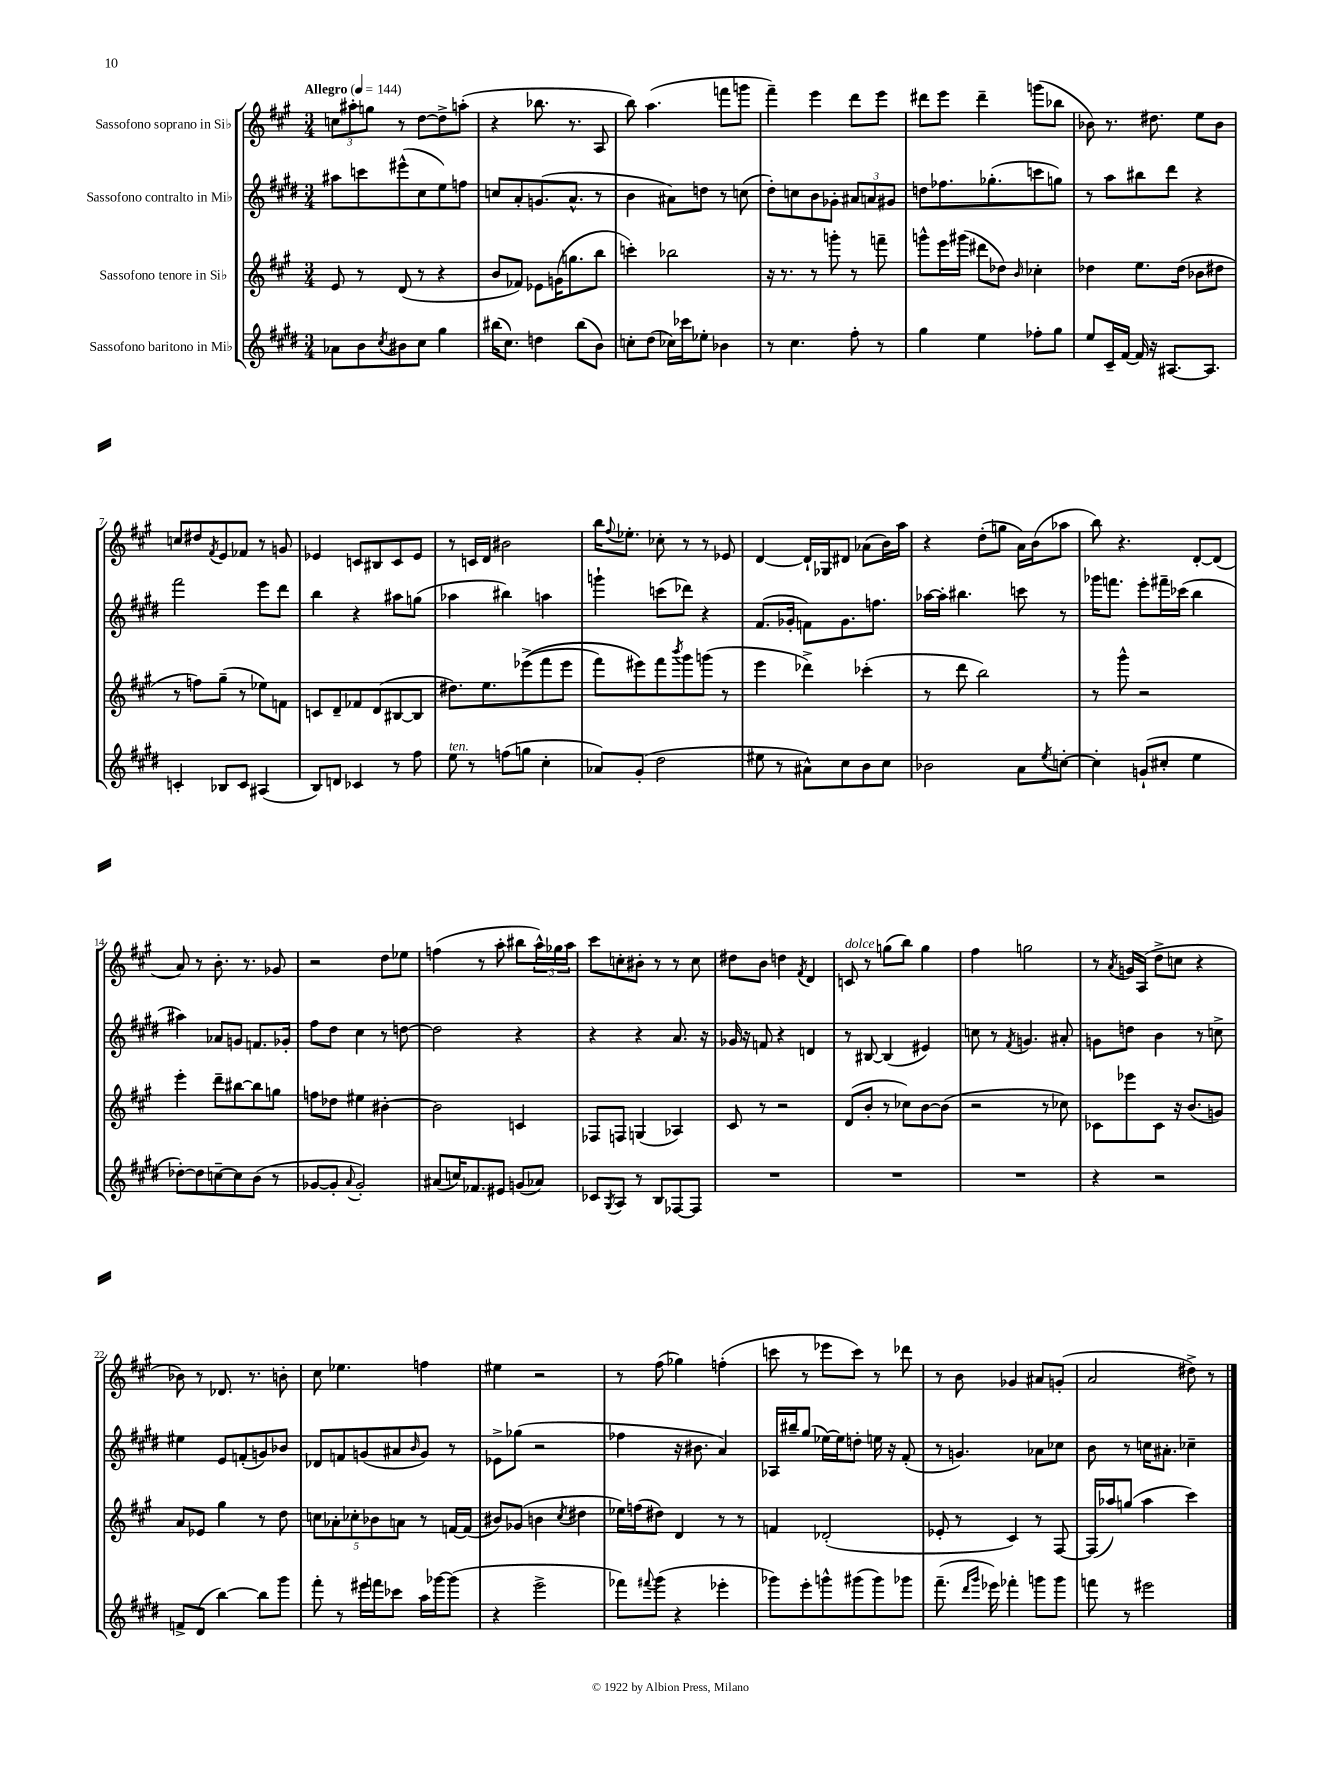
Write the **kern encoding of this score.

**kern	**kern	**kern	**kern
*staff4	*staff3	*staff2	*staff1
*clefG2	*clefG2	*clefG2	*clefG2
*k[f#c#g#d#]	*k[f#c#g#]	*k[f#c#g#d#]	*k[f#c#g#]
*M3/4	*M3/4	*M3/4	*M3/4
*MM144	*MM144	*MM144	*MM144
8a-	8e	8aa#	12cc
.	.	.	12aa#'
8b	8r	8ccc	.
.	.	.	12gg
8qcc#	.	.	.
8b#	(8d	(8eee#^^	8r
8cc#	8r	8cc#	[8dd
4gg#	4r	8ee)	8dd^]
.	.	8ff	(8aa'
=	=	=	=
(16bb#	8b	8cc	4r
8.cc#)	.	.	.
.	8f-)	8a'	.
4dd	8e-	(8.g	8.bb-
.	(16g	.	.
.	8.gg	8.a^^	8.r
(8bb#	.	.	.
8b)	8bb	8r	8A
=	=	=	=
8cc'	4ccc')	4b	8bb)
(8dd#	.	.	(4.aa
16cc-)	2bb-	8a#)	.
16ccc-	.	.	.
8ee-'	.	8dd	.
4b-	.	8r	8fff
.	.	(8cc	8ggg
=	=	=	=
8r	16r	8dd#')	4fff#~)
.	8.r	.	.
4.cc#	.	8cc	.
.	8r	8b	4eee
.	8ggg'	8g-'	.
8ff#'	8r	12a#	8ddd
.	.	12a	.
8r	8fff~	.	8eee
.	.	12g#	.
=	=	=	=
4gg#	8ggg^^	8dd	8ddd#
.	16eee	8.ff-	8eee
.	(16ggg#	.	.
4ee	8ddd#	.	4ddd#~
.	.	(8.gg-'	.
.	8dd-)	.	.
.	16qqb	.	.
8ff-'	4cc-'	8ccc	(8ggg
8gg#	.	8gg)	8bb-
=	=	=	=
8ee	4dd-	8r	8b-)
16c#~	.	8aa	8.r
[16f#	.	.	.
16f#]	8.ee	8bb#	.
16r	.	.	8.dd#
[8.A#	.	8ddd#	.
.	(16dd-	.	.
.	8b-	4r	8ee
8.A#]	.	.	.
.	8dd#	.	8b-
=	=	=	=
4c'	8r	2fff#	8cc
.	8ff)	.	8dd#
.	.	.	8qf#
8B-	(8gg#~	.	8e
8c	8r	.	8f-
(4A#	8ee-)	8eee	8r
.	8f	8ddd#	8g
=	=	=	=
8B)	8c	4bb	4e-
8d	8d~	.	.
4c-	8f-	4r	8c
.	(8d	.	8B#
8r	[8B#	8aa#	8c
8ff#	8B#]	(8gg	8e-
=	=	=	=
8ee	8.dd#)	4aa-	8r
8r	.	.	16c
.	8.ee	.	16d
(8ff	.	4bb#)	2b#
8gg	&((8eee-^	.	.
4cc#'	8fff#	4aa	.
.	8eee-	.	.
=	=	=	=
8a-)	8fff#)	4ggg`	16bb
.	.	.	8qqff#
.	.	.	8.ee-'
(8g#'	8eee#&)	.	.
2dd#	8fff#	(8ccc	8cc-'
.	8qbbb	.	.
.	8ggg#	8ddd-)	8r
.	(8ggg	4r	8r
.	8r	.	8e-
=	=	=	=
8ee#	4eee	(8.f#	[4d
8r	.	.	.
.	.	16g-'	.
8a#^^)	4ddd-^)	8f)	16d`]
.	.	.	16G-
8cc#	.	8.g-	8d#
8b	(4ccc-'	.	(8a-
.	.	8.ff	.
8cc#	.	.	16b)
.	.	.	16aa
=	=	=	=
2b-	8r	[16aa-	4r
.	.	16aa-']	.
.	8ddd	4.bb#	.
.	2bb)	.	(8dd'
.	.	.	8gg
8a	.	8ccc	16a)
.	.	.	(16b
8qee	.	.	.
[8cc'	.	8r	8aa-
=	=	=	=
4cc']	8r	16ggg-	8bb)
.	.	8.fff	.
.	8ggg#^^	.	4.r
(8g`	2r	8eee'	.
8cc#'	.	16fff#~	.
.	.	(16ccc-	.
4ee	.	4bb	[8d'
.	.	.	(8d]
=	=	=	=
[8dd-')	4eee'	4aa#)	8a)
8dd-]	.	.	8r
[8cc~	8ddd~	8a-	8.b'
8cc]	[8bb#	8g	.
.	.	.	8.r
(8b	8bb#]	8.f	.
8r	8gg	.	8g-
.	.	16g-'	.
=	=	=	=
[8g-	8ff	8ff#	2r
8g-']	8dd-	8dd#	.
8qqa	.	.	.
2g-')	4ee#	4cc#	.
.	[4b#'	8r	8dd
.	.	[8dd	8ee-
=	=	=	=
(8a#	2b#]	2dd]	(4ff
16cc)	.	.	.
8.f-	.	.	.
.	.	.	8r
8e#	.	.	8aa'
(8g	4c	4r	8bb#
8a-)	.	.	24aa^^)
.	.	.	24gg-
.	.	.	24aa
=	=	=	=
8c-	8F-	4r	8ccc#
8qG#	.	.	.
8A	8F	.	8cc'
8r	(4G	4r	8b#'
8B	.	.	8r
[8F-	4A-)	8.a	8r
8F-]	.	.	8cc
.	.	16r	.
=	=	=	=
2.r	8c#	16g-	8dd#
.	.	16r	.
.	8r	8f	8b
.	2r	4r	4dd
.	.	.	8qf#
.	.	4d	4d
=	=	=	=
2.r	(8d	8r	8c
.	8b'	[8B#	8r
.	8r	(4B#]	(8gg
.	8cc-)	.	8bb)
.	[8b	4e#)	4gg
.	(8b]	.	.
=	=	=	=
2.r	2r	8cc	4ff#
.	.	8r	.
.	.	8qf#	.
.	.	4.g	2gg
.	8r	.	.
.	8cc-)	8a#'	.
=	=	=	=
4r	8c-	8g	8r
.	.	.	8qa
.	8eee-	8dd	16g
.	.	.	(16A
2r	8c-	4b	8dd^
.	16r	.	8cc
.	(8.b	.	.
.	.	8r	4r
.	8g)	8cc^	.
=	=	=	=
8f^	8a	4ee#	8b-)
(8d#	8e-	.	8r
[4bb)	4gg#	8e	8.d-
.	.	(8f'	.
.	.	.	8.r
8bb]	8r	8g)	.
8ggg#	8dd	8b-	8b'
=	=	=	=
8fff#'	10cc	8d-	8cc#
.	10a-'	.	.
8r	.	8f	4.ee-
.	10cc-'	.	.
16eee#	.	(8g	.
.	10b-	.	.
16fff	.	.	.
8ccc-	.	8a#	.
.	10a	.	.
.	.	16qqb	.
16aa	8r	8g)	4ff
[16ggg-	.	.	.
(8ggg-]	[16f	8r	.
.	(16f]	.	.
=	=	=	=
4r	8b#)	8e-^	4ee#
.	(8g-	(8gg-	.
2eee^	4b	2r	2r
.	8qcc#	.	.
.	4dd#	.	.
=	=	=	=
8fff-)	16ee-)	4ff-	8r
.	(16ff	.	.
8qqfff#	.	.	.
(8ggg#	8dd#)	.	(8ff#
4r	4d	16r	4gg-)
.	.	8.b#	.
4eee-'	8r	4a)	(4ff'
.	8r	.	.
=	=	=	=
8ggg-)	4f	16A-	8ccc
.	.	16bb#~	.
8eee'	.	(8gg#	8r
8ggg^^	(2d-'	[16ee-)	8eee-
.	.	16ee-]	.
(8ggg#	.	8dd'	8ccc)
8ggg#)	.	16ee	8r
.	.	16r	.
8ggg-	.	(8f#'	8ddd-
=	=	=	=
(8.fff#~	8e-'	8r	8r
.	8r	4.g)	8b
16qqddd#	.	.	.
16qqggg#	.	.	.
16eee-)	.	.	.
4fff-'	4c#)	.	4g-
8ggg	8r	8a-	8a#
8ggg	[8F#	8cc-	(8g'
=	=	=	=
8fff	(16F#]	8b	2a
.	16aa-)	.	.
8r	(8gg	8r	.
2eee#	4aa-	16cc	.
.	.	8.a#'	.
.	4ccc#)	4cc-~	8dd#^)
.	.	.	8r
==	==	==	==
*-	*-	*-	*-
